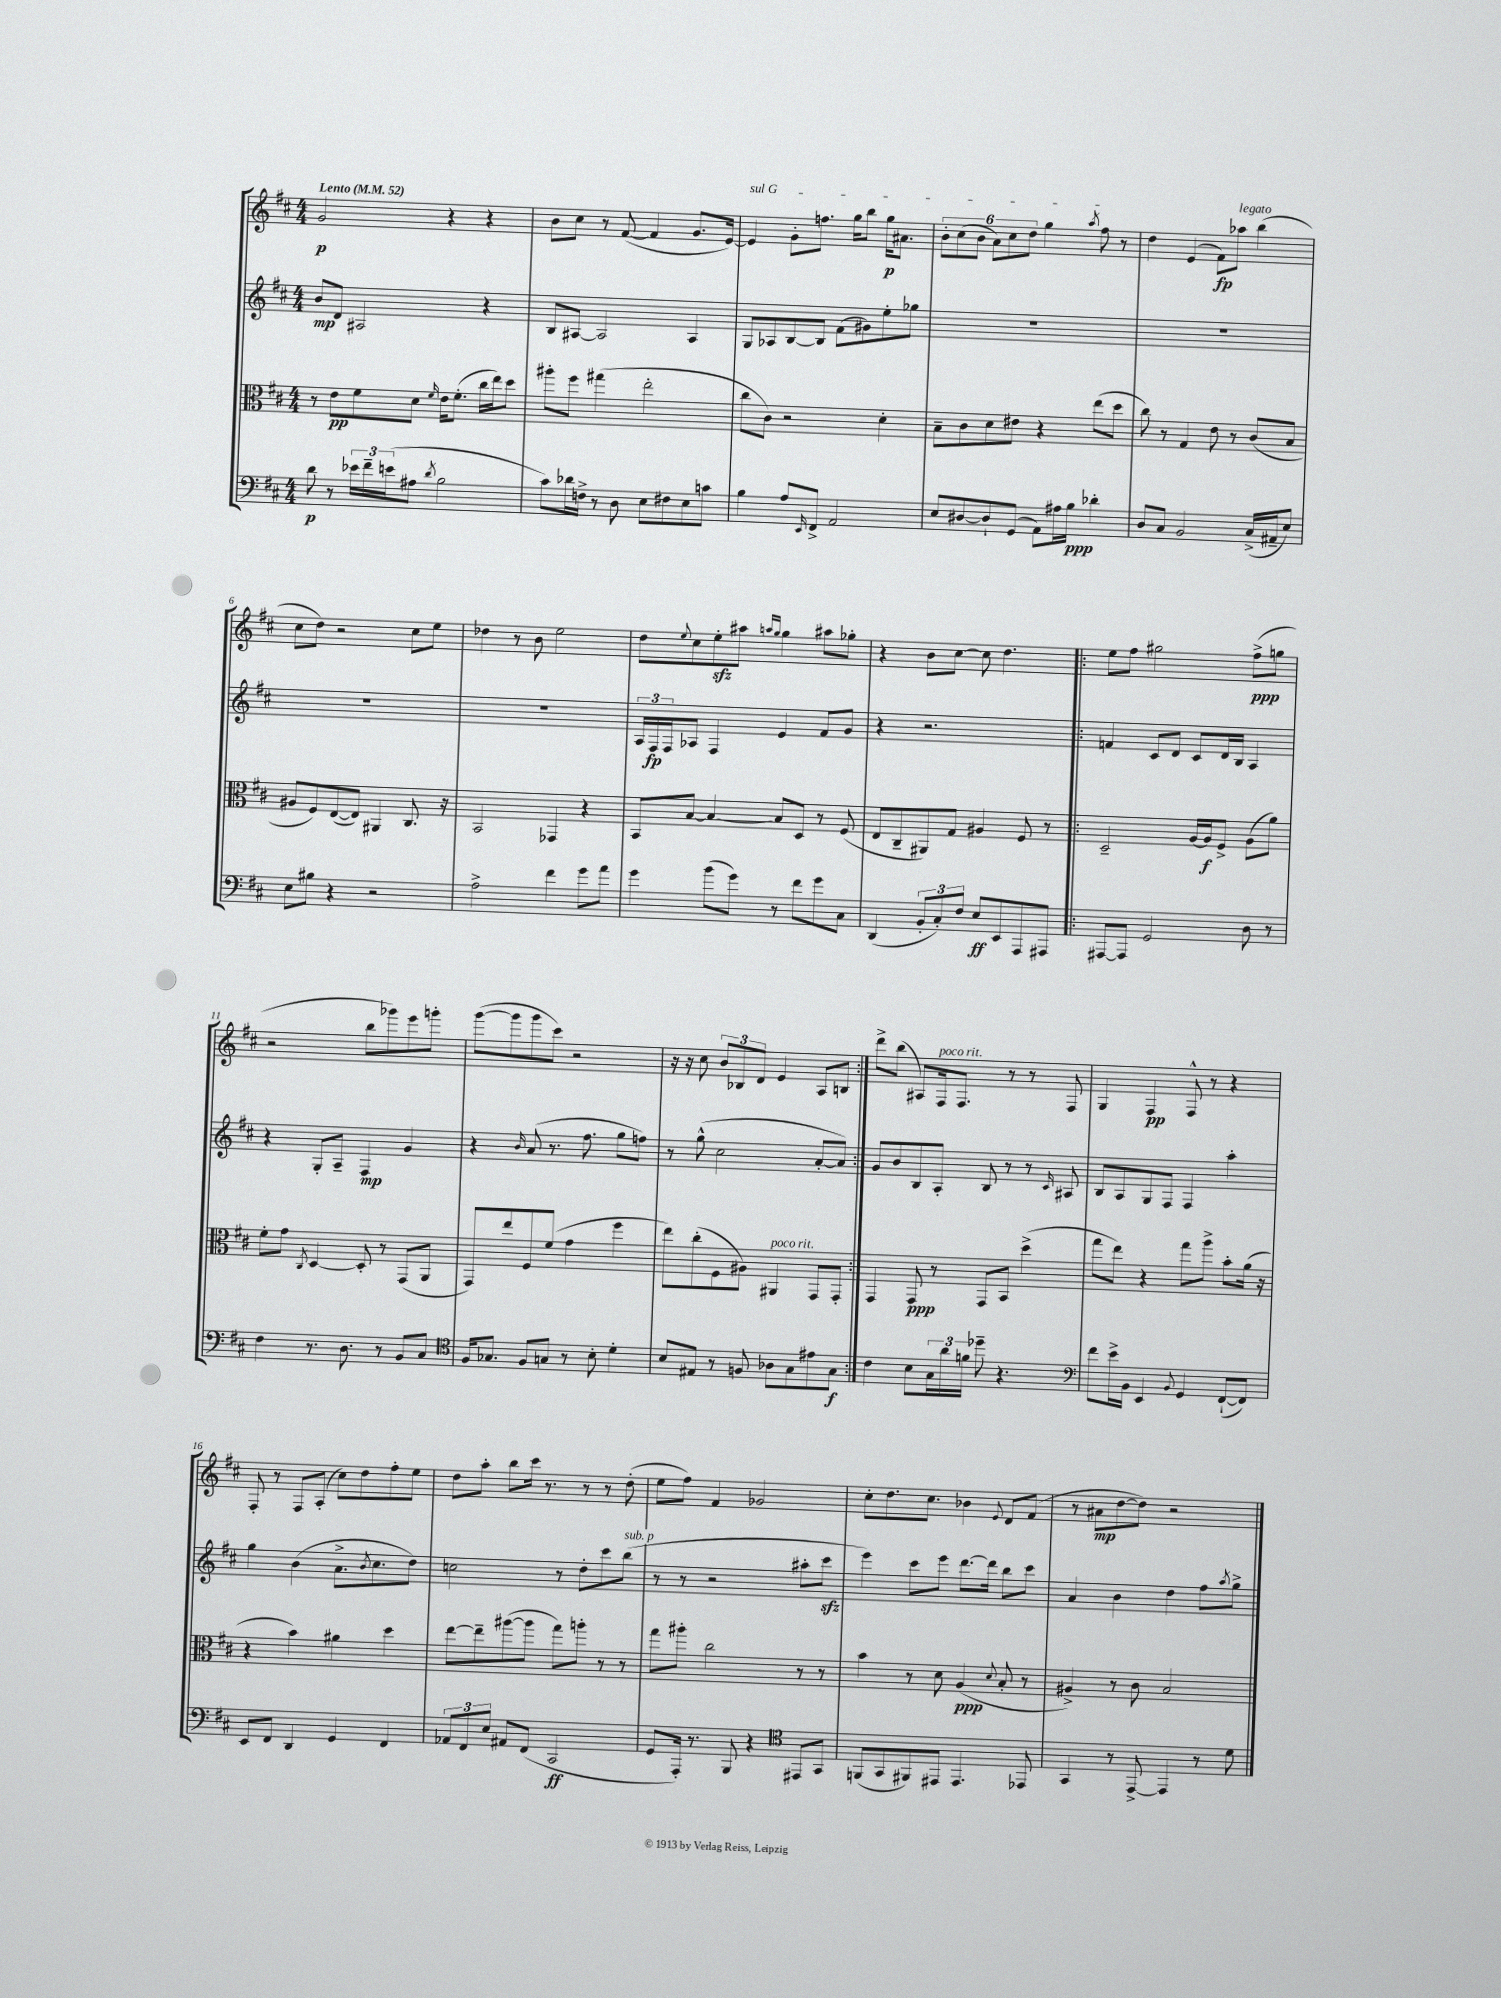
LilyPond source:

<<
\new StaffGroup <<
\new Staff = "s0" {
    \clef treble \key d \major \numericTimeSignature \time 4/4 \tempo "Lento" 4 = 52
    g'2\p r4 r4 |
    b'8 cis''8 r8 fis'8~( fis'4 g'8. e'16~) |
    \once \override TextSpanner.bound-details.left.text = \markup { \italic "sul G" } e'4\startTextSpan g'8-. f''8. g''16 b''8 g''16\p ais'8. |
    \tuplet 6/4 { b'8-. cis''8( b'8 a'8) cis''8 d''8 } g''4 \acciaccatura { a''8 } fis''8\stopTextSpan r8 |
    d''4 e'4( fis'8\fp) aes''8^\markup { \italic "legato" } b''4( |
    cis''8 d''8) r2 cis''8 e''8 |
    des''4 r8 b'8 e''2 |
    d''8 \appoggiatura { e''8 } cis''8 e''8-.\sfz ais''8 \grace { a''16 g''16 } g''4 ais''8 ges''8-. |
    r4 b'8 cis''8~ cis''8 d''4. |
    \repeat volta 2 { e''8 fis''8 gis''2 fis''8->\ppp( g''8 |
    r2 b''8 ges'''8) e'''8 g'''8-. |
    g'''8~( g'''8 g'''8 cis'''8) r2 |
    r16 r16 cis''8 \tuplet 3/2 { b'8 bes8 d'8 } e'4 a8 b8 | }
    d'''8-> b''8( ais8) fis16^\markup { \italic "poco rit." } fis8. r8 r8 fis8 |
    g4 fis4\pp fis8-^ r8 r4 |
    fis8-. r8 fis8 a8-.( cis''8) d''8 fis''8-. e''8 |
    d''8 a''8-. b''8 cis'''16 r8. r8 r8 d''8-.( |
    e''8 fis''8) fis'4 ges'2 |
    cis''8-. d''8. cis''8. bes'4 \appoggiatura { e'8 } d'8 fis'8( |
    r8 ais'8\mp d''8~ d''8) r2 \bar "|." |
}
\new Staff = "s1" {
    \clef treble \key d \major \numericTimeSignature \time 4/4
    b'8\mp d'8 ais2 r4 |
    b8 ais8~ ais2 ais4 |
    g8 aes8 b8~ b8 fis'8( gis'8) e''8-. ges''8 |
    R1 |
    R1 |
    R1 |
    R1 |
    \tuplet 3/2 { a16 fis16\fp fis16 } aes8 fis4 e'4 fis'8 g'8 |
    r4 r2. |
    \repeat volta 2 { f'4 cis'8 d'8 cis'8 d'16 b16 a4 |
    r4 g8-. a8-- fis4\mp g'4 |
    r4 \grace { b'16 } a'8( r8. fis''8. g''8 f''8) |
    r8 g''8-^( cis''2 a'8~-. a'8) | }
    g'8 b'8 b8 a8-. b8 r8 r8 \grace { cis'16 } ais8 |
    b8 a8 g8 fis8 fis4 a''4-. |
    g''4 b'4( a'8.-> \acciaccatura { b'8 } cis''8. d''8) |
    c''2 r8 d''8-. cis'''8 b''8^\markup { \italic "sub. p" }( |
    r8 r8 r2 ais''8-. cis'''8\sfz |
    e'''4) cis'''8 e'''8 d'''8.~ d'''16 b''8 cis'''8 |
    a'4 b'4 d''4 fis''8 \acciaccatura { a''8 } g''8-> \bar "|." |
}
\new Staff = "s2" {
    \clef alto \key d \major \numericTimeSignature \time 4/4
    r8 e'8\pp fis'8 d'8 \grace { fis'16 } e'16 fis'8.-.( cis''16 e''16) d''8 |
    ais''8-. fis''8 gis''4( e''2-. |
    cis''8 cis'8) r2 d'4-. |
    b8-- cis'8 d'8 eis'8 r4 e''8( d''8 |
    cis''8) r8 g4 e'8 r8 cis'8( b8 |
    ais8 fis8) e8~( e8) ais,4 cis8. r16 |
    b,2 ges,4 r4 |
    b,8 b8~ b4~ b8 d8 r8 fis8( |
    e8 cis8-- ais,8) g8 ais4 fis8 r8 |
    \repeat volta 2 { d2-- a16~ a16\f fis8-> a8( a'8) |
    fis'8-. g'8 \acciaccatura { cis8 } d4~ d8-. r8 g,8( a,8 |
    g,8) e''8 fis8 fis'8( g'4 fis''4 |
    e''8) cis''8-.( fis8 ais8) ais,4^\markup { \italic "poco rit." } g,8 g,8-. | }
    g,4 g,8\ppp r8 g,8 b,8 d''4->( |
    g''8 e''8) r4 g''8 a''8-> b'8-. a'16( r16 |
    r4 b'4) ais'4 d''4 |
    e''8~ e''8-- ais''8~( ais''8 g''8) a''8-. r8 r8 |
    g''8 ais''8-. cis''2 r8 r8 |
    b'4 r8 d'8 a4\ppp( \appoggiatura { d'8 } b8-. r8 |
    ais4->) r8 cis'8 b2 \bar "|." |
}
\new Staff = "s3" {
    \clef bass \key d \major \numericTimeSignature \time 4/4
    d'8\p r8 \tuplet 3/2 { ees'16 fis'16-- e'16( } ais8 \acciaccatura { d'8 } b2 |
    cis'8) des'16 f16-> r8 d8 e8 fis8 e8 c'8 |
    b4 a8 \grace { e,16 } fis,8-> a,2 |
    e8 dis8~ dis8-! g,8( a,8) ais16 b16\ppp des'4-. |
    d8 cis8 b,2 cis16->( ais,16-- e8) |
    e8 bis8 r4 r2 |
    a2-> fis'4 g'8 a'8 |
    g'4 b'8( g'8) r8 fis'8 g'8 cis8 |
    d,4( \tuplet 3/2 { b,8-. cis8-.) fis8 } e8\ff e,8 a,,8 ais,,8 |
    \repeat volta 2 { ais,,8~ ais,,8 g,2 d8 r8 |
    fis4 r8. d8. r8 b,8 cis8 |
    \clef tenor fis16 ges8. fis8 g8 r8 b8-. d'4-. |
    b8 eis8 r8 f8 aes8 g8 eis'8 g8\f | }
    cis'4 b8 \tuplet 3/2 { g16 a'16 f'16 } des''8-- r4. |
    \clef bass fis'8 e'16-> b,16 e,4 \appoggiatura { b,8 } g,4 fis,8~-!( fis,8) |
    e,8 fis,8 d,4 g,4 fis,4 |
    \tuplet 3/2 { aes,8 fis,8 e8 } ais,8 fis,8( cis,2\ff |
    g,8 a,,16-.) r8. b,,8 r4 \clef tenor eis,8 g,8 |
    f,8( g,8 fis,8) eis,8 eis,4. ees,8 |
    g,4 r8 e,8~-> e,4 r8 d'8 \bar "|." |
}
>>
>>
